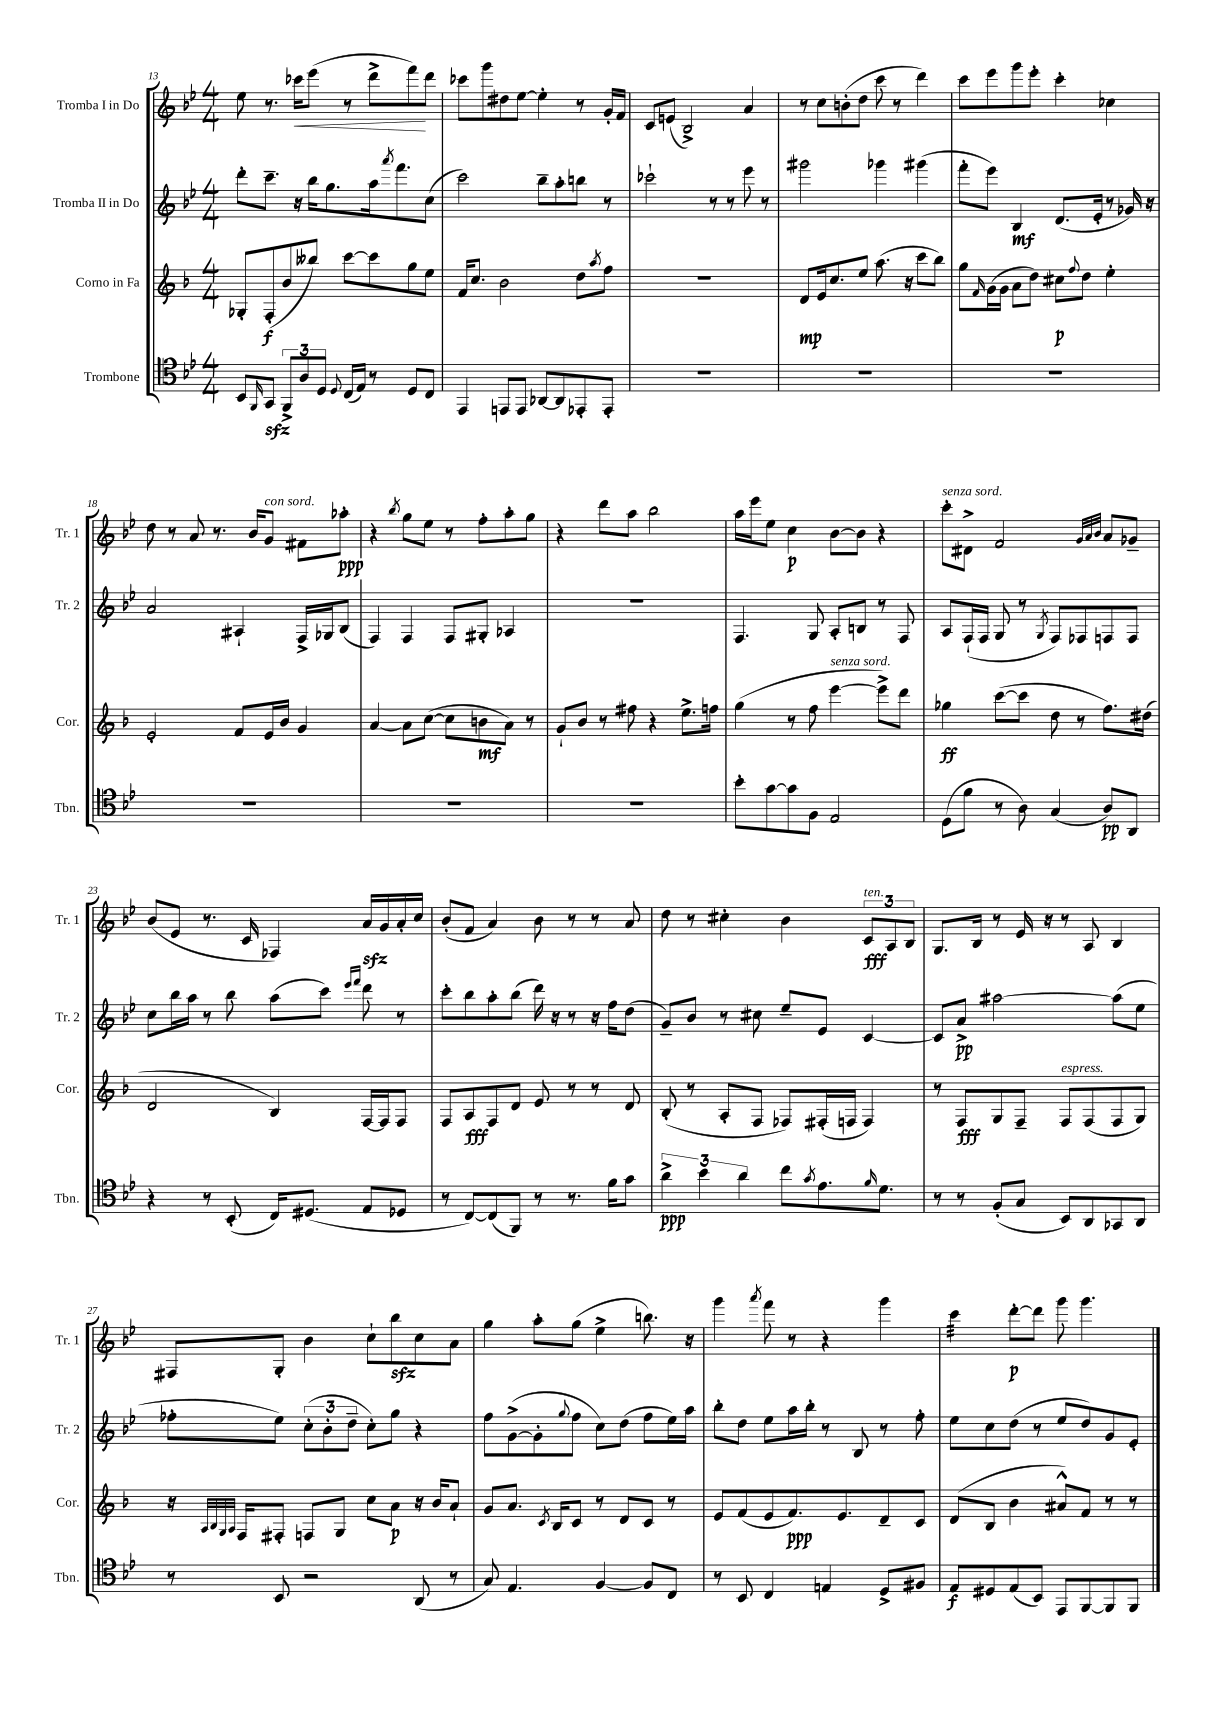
<<
\new StaffGroup <<
\new Staff = "s0" \with { instrumentName = "Tromba I in Do" shortInstrumentName = "Tr. 1" } {
    \clef treble \key bes \major \numericTimeSignature \time 4/4
    ees''8 r8. ces'''16\< ees'''8( r8 d'''8-> f'''8\!) d'''8 |
    ces'''8 g'''8 dis''8 ees''8~ ees''4-. r8 g'16-. f'16 |
    c'8 e'8( bes2->) a'4 |
    r8 c''8 b'8-.( d''8 c'''8 r8 d'''4) |
    c'''8 ees'''8 g'''8 ees'''8-. c'''4-. ces''4 |
    d''8 r8 a'8 r8. bes'16 g'8^\markup { \italic "con sord." } fis'8 aes''8-.\ppp |
    r4 \acciaccatura { bes''8 } g''8 ees''8 r8 f''8-. a''8-. g''8 |
    r4 d'''8 a''8 bes''2 |
    a''16 ees'''16 ees''8 c''4\p bes'8~ bes'8 r4 |
    c'''8-.^\markup { \italic "senza sord." } dis'8-> f'2 \grace { g'32 a'32 bes'32 } a'8 ges'8-- |
    bes'8( ees'8 r8. c'16 fes4) a'16\sfz g'16 a'16-. c''16 |
    bes'8-.( f'8 a'4) bes'8 r8 r8 a'8 |
    d''8 r8 cis''4-. bes'4 \tuplet 3/2 { c'8\fff^\markup { \italic "ten." } a8 bes8 } |
    g8. bes16 r8 ees'16 r16 r8 a8 bes4 |
    fis8 g8-. bes'4 c''8-! bes''8\sfz c''8 a'8 |
    g''4 a''8-. g''8( ees''4-> b''8.) r16 |
    g'''4 \acciaccatura { a'''8 } f'''8 r8 r4 g'''4 |
    c'''4:32 d'''8~-.\p d'''8 g'''8 g'''4. \bar "|." |
}
\new Staff = "s1" \with { instrumentName = "Tromba II in Do" shortInstrumentName = "Tr. 2" } {
    \clef treble \key bes \major \numericTimeSignature \time 4/4
    d'''8-. c'''8.-- r16 bes''16 g''8. a''16 \acciaccatura { a'''8 } f'''8. c''8( |
    c'''2) bes''8-- a''8-. b''8 r8 |
    ces'''2-! r8 r8 ees'''8 r8 |
    gis'''2 ges'''4 gis'''4( |
    f'''8-. ees'''8) bes4\mf d'8.( ees'16-. r8 ges'16) r16 |
    a'2 ais4-! f16-> ges16 bes8( |
    f4) f4 f8 gis8-. aes4 |
    R1 |
    f4. g8 a8-. b8 r8 f8 |
    a8 f16-!( f16 g8 r8 \acciaccatura { g8 } f8) fes8 f8 f8 |
    c''8 bes''16 a''16 r8 bes''8 a''8( c'''8) \grace { ees'''16 f'''16 } d'''8 r8 |
    c'''8-. bes''8 a''8-. bes''8( d'''16) r16 r8 r16 f''16 d''8( |
    g'8--) bes'8 r8 cis''8 ees''8-- ees'8 c'4~ |
    c'8 a'8->\pp ais''2~ ais''8( ees''8 |
    fes''8-. ees''8) \tuplet 3/2 { c''8-.( bes'8-. d''8-- } c''8-.) g''8 r4 |
    f''8 g'8~->( g'8-. \appoggiatura { g''8 } f''8 c''8) d''8( f''8 ees''16) a''16 |
    bes''8-. d''8 ees''8 a''16 bes''16-. r8 bes8 r8 f''8-. |
    ees''8 c''8 d''8( r8 ees''8 d''8) g'8 ees'8-. \bar "|." |
}
\new Staff = "s2" \with { instrumentName = "Corno in Fa" shortInstrumentName = "Cor." } {
    \clef treble \key f \major \numericTimeSignature \time 4/4
    ges8-. f8-.\f( bes'8 beses''8) c'''8~ c'''8 g''8 e''8 |
    f'16 c''8. bes'2 d''8 \acciaccatura { a''8 } f''8 |
    R1 |
    d'8\mp e'16 c''8. e''8 a''8.( r16 c'''8 bes''8) |
    g''8 \grace { f'16 } g'16( g'16 a'8 d''8) cis''8\p \appoggiatura { f''8 } d''8 e''4-. |
    e'2-. f'8 e'16 bes'16 g'4 |
    a'4~ a'8 c''8~( c''8 b'8\mf a'8) r8 |
    g'8-! bes'8 r8 fis''8 r4 e''8.-> f''16 |
    g''4( r8 f''8 e'''4~^\markup { \italic "senza sord." } e'''8->) d'''8 |
    ges''4\ff c'''8~( c'''8 d''8 r8 f''8.) dis''16( |
    d'2 bes4) f16~ f16 f8 |
    f8 a8\fff f8 d'8 e'8 r8 r8 d'8 |
    bes8-.( r8 a8-. f8 fes8) fis16-.( f16 f4) |
    r8 f8\fff g8 f8-- f8^\markup { \italic "espress." } f8( f8 g8) |
    r16 \grace { a32 bes32 g32 a32 } f16 fis8-. f8 g8 c''8 a'8\p r16 bes'16 a'8-! |
    g'8 a'8. \acciaccatura { c'8 } bes16 c'8 r8 d'8 c'8 r8 |
    e'8 f'8( e'8 f'8.\ppp) e'8. d'8-- c'8 |
    d'8( bes8 bes'4 ais'8-^) f'8 r8 r8 \bar "|." |
}
\new Staff = "s3" \with { instrumentName = "Trombone" shortInstrumentName = "Tbn." } {
    \clef tenor \key bes \major \numericTimeSignature \time 4/4
    bes,8 \grace { f,16 } g,8\sfz \tuplet 3/2 { f,8-> a8 d8 } \appoggiatura { d8 } c16( ees16) r8 d8 c8 |
    ees,4 e,8 e,8 aes,8~ aes,8 ees,8-. ees,8-. |
    R1 |
    R1 |
    R1 |
    R1 |
    R1 |
    R1 |
    bes'8-. g'8~ g'8 f8 ees2 |
    d8( f'8 r8 a8) g4( a8\pp) a,8 |
    r4 r8 bes,8-.( c16) dis8.( ees8 des8 |
    r8 c8~) c8( f,8) r8 r8. f'16 g'8 |
    \tuplet 3/2 { a'4->\ppp bes'4 a'4 } c''8 \acciaccatura { g'8 } ees'8. \grace { f'16 } d'8. |
    r8 r8 f8-.( g8 bes,8) a,8 ges,8 a,8 |
    r8 bes,8 r2 a,8( r8 |
    g8) ees4. f4~ f8 c8 |
    r8 bes,8 c4 e4 d8-> fis8 |
    ees8\f dis8 ees8( bes,8) ees,8 f,8~ f,8 f,8 \bar "|." |
}
>>
>>
\layout { \context { \Score currentBarNumber = #13 } }
